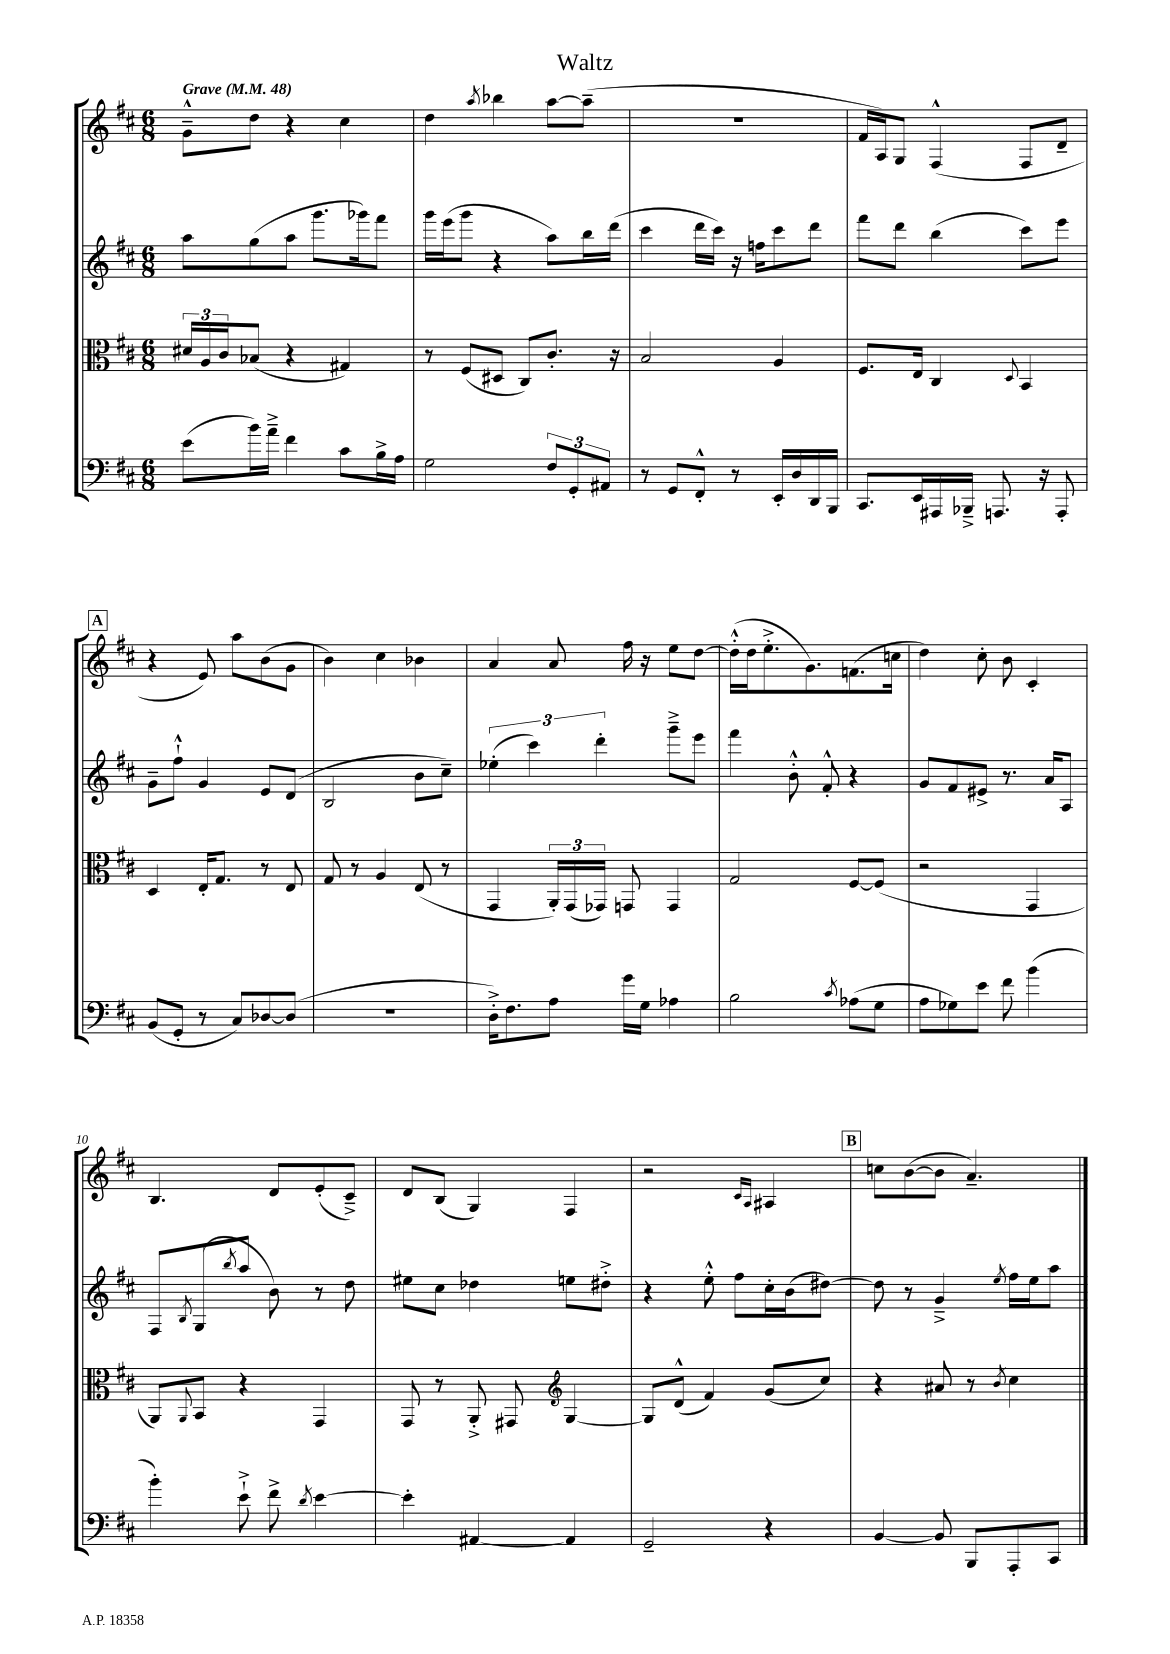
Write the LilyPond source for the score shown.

\header { title = "Waltz" }
<<
\new StaffGroup <<
\new Staff = "s0" {
    \clef treble \key d \major \numericTimeSignature \time 6/8 \tempo "Grave" 4 = 48
    g'8---^ d''8 r4 cis''4 |
    d''4 \acciaccatura { a''8 } bes''4 a''8~ a''8--( |
    R2. |
    fis'16 a16) g8 fis4-^( fis8 d'8-- |
    \mark \markup { \box "A" } r4 e'8) a''8 b'8( g'8 |
    b'4) cis''4 bes'4 |
    a'4 a'8 fis''16 r16 e''8 d''8~ |
    d''16-.-^( d''16 e''8.-.-> g'8.) f'8.( c''16 |
    d''4) cis''8-. b'8 cis'4-. |
    b4. d'8 e'8-.( cis'8--->) |
    d'8 b8( g4) fis4 |
    r2 \grace { cis'16 a16 } ais4 |
    \mark \markup { \box "B" } c''8 b'8~( b'8 a'4.--) \bar "|." |
}
\new Staff = "s1" {
    \clef treble \key d \major \numericTimeSignature \time 6/8
    a''8 g''8( a''8 g'''8. ges'''16) fis'''8 |
    g'''16 e'''16( g'''8 r4 a''8) b''16 d'''16( |
    cis'''4 d'''16 cis'''16) r16 f''16 cis'''8 d'''8 |
    fis'''8 d'''8 b''4( cis'''8) e'''8 |
    \mark \markup { \box "A" } g'8-- fis''8-!-^ g'4 e'8 d'8( |
    b2 b'8 cis''8--) |
    \tuplet 3/2 { ees''4-.( cis'''4) d'''4-. } g'''8---> e'''8 |
    fis'''4 b'8-.-^ fis'8-.-^ r4 |
    g'8 fis'8 eis'8-> r8. a'16 a8 |
    fis8 \acciaccatura { b8 } g8( \acciaccatura { b''8 } a''8 b'8) r8 d''8 |
    eis''8 cis''8 des''4 e''8 dis''8-.-> |
    r4 e''8-.-^ fis''8 cis''16-. b'16( dis''8~) |
    \mark \markup { \box "B" } dis''8 r8 g'4---> \acciaccatura { e''8 } fis''16 e''16 a''8 \bar "|." |
}
\new Staff = "s2" {
    \clef alto \key d \major \numericTimeSignature \time 6/8
    \tuplet 3/2 { dis'16 a16 cis'16 } bes8( r4 gis4) |
    r8 fis8( dis8 cis8) cis'8.-. r16 |
    b2 a4 |
    fis8. e16 cis4 \appoggiatura { d8 } b,4 |
    \mark \markup { \box "A" } d4 e16-. g8. r8 e8 |
    g8 r8 a4 e8( r8 |
    g,4 \tuplet 3/2 { a,16-.) g,16( ges,16) } g,8 g,4 |
    g2 fis8~ fis8( |
    r2 g,4 |
    a,8) \appoggiatura { a,8 } b,8 r4 g,4 |
    g,8 r8 a,8-.-> gis,8 \clef treble g4~ |
    g8 d'8-^( fis'4) g'8( cis''8) |
    \mark \markup { \box "B" } r4 ais'8 r8 \acciaccatura { b'8 } cis''4 \bar "|." |
}
\new Staff = "s3" {
    \clef bass \key d \major \numericTimeSignature \time 6/8
    e'8( b'16) a'16---> fis'4 cis'8 b16-> a16 |
    g2 \tuplet 3/2 { fis8 g,8-. ais,8 } |
    r8 g,8 fis,8-.-^ r8 e,16-. d16 d,16 b,,16 |
    cis,8. e,16 ais,,16 bes,,16---> a,,8. r16 a,,8-. |
    \mark \markup { \box "A" } b,8( g,8-. r8 cis8) des8~ des8( |
    R2. |
    d16-.->) fis8. a8 g'16 g16 aes4 |
    b2 \acciaccatura { cis'8 } aes8( g8 |
    a8 ges8) e'8 fis'8 b'4( |
    b'4-.) e'8-!-> fis'8-> \acciaccatura { d'8 } e'4~ |
    e'4-. ais,4~ ais,4 |
    g,2-- r4 |
    \mark \markup { \box "B" } b,4~ b,8 b,,8 a,,8-. cis,8 \bar "|." |
}
>>
>>
